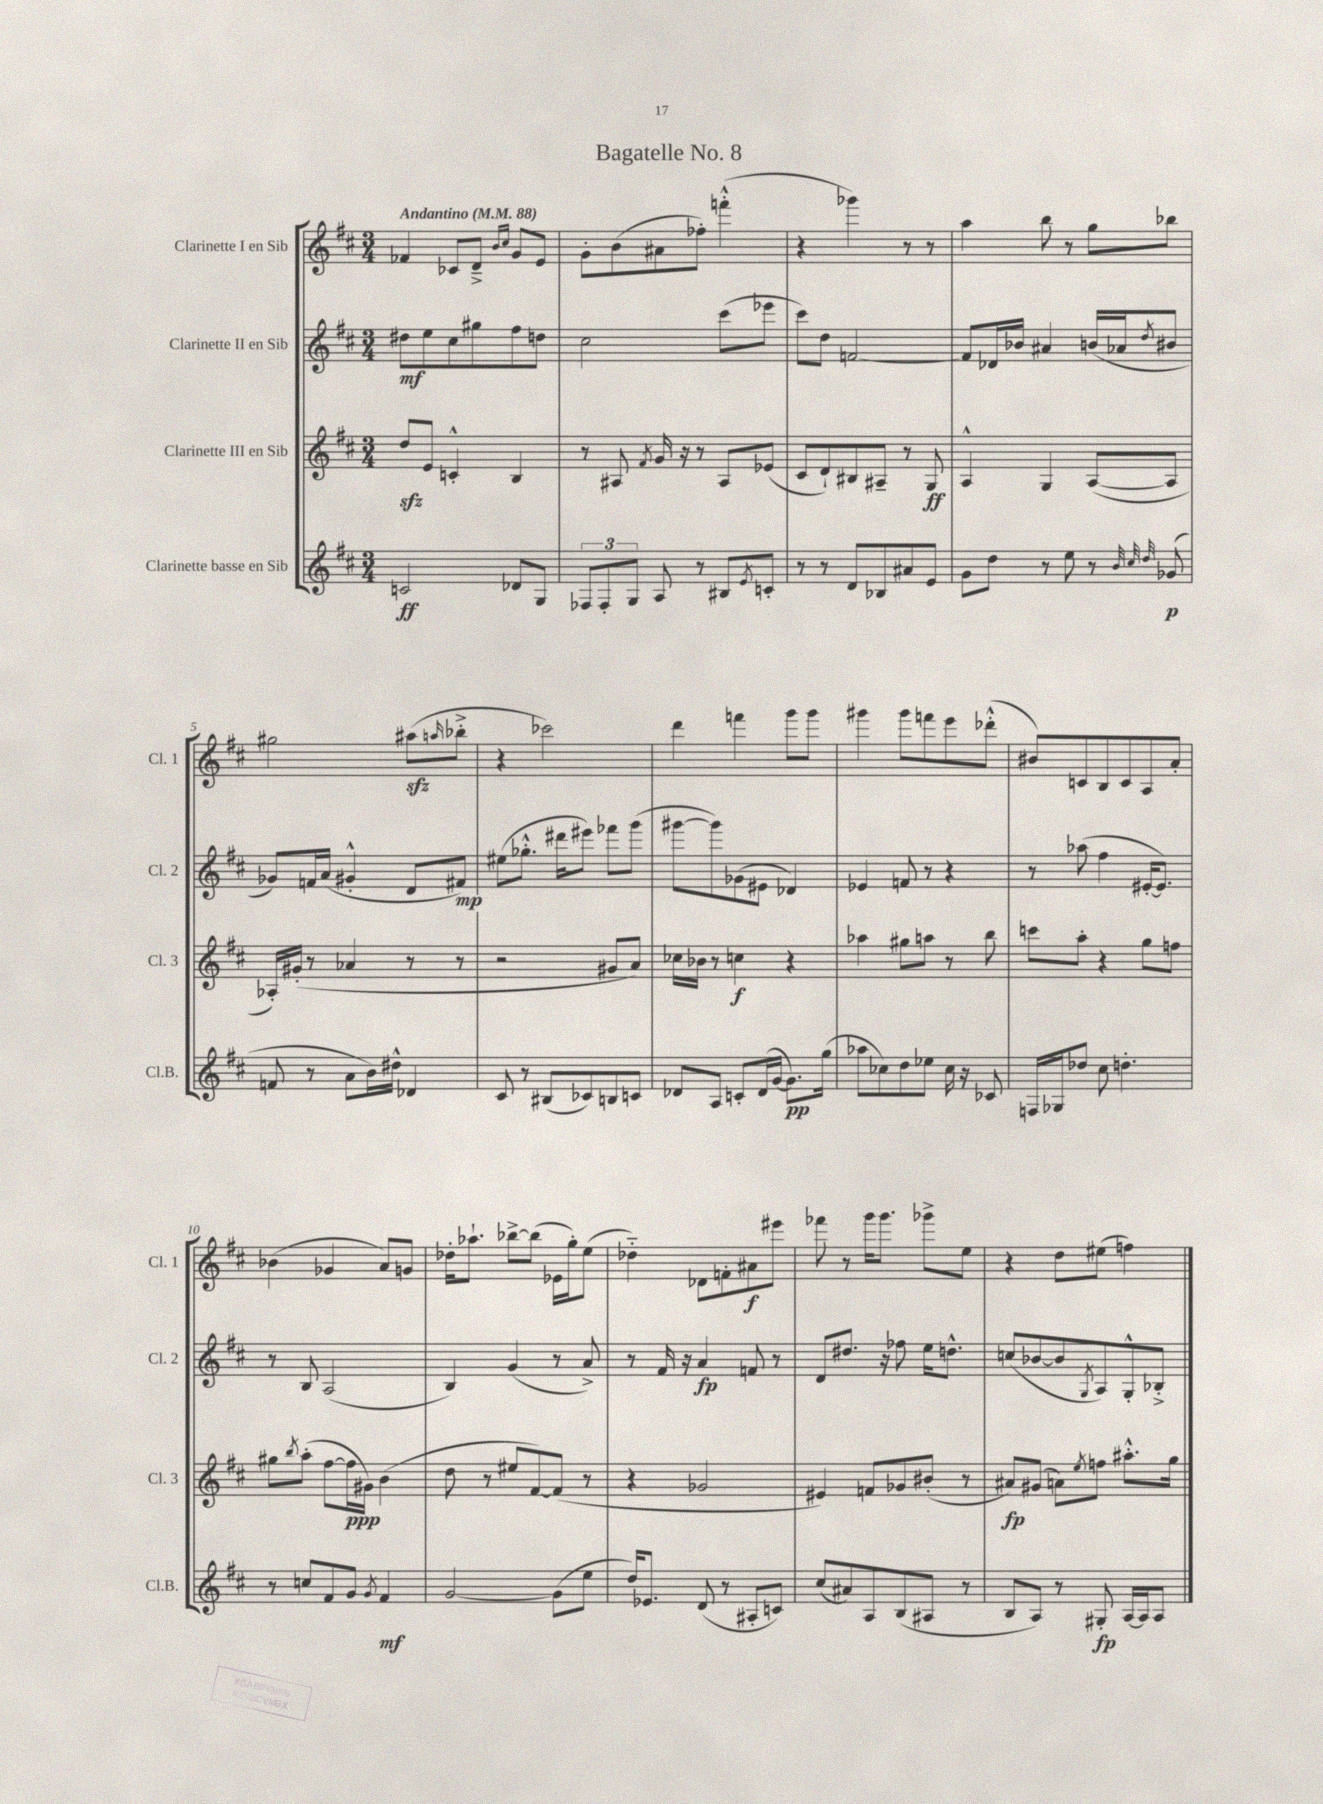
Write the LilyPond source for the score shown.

\header { title = "Bagatelle No. 8" }
<<
\new StaffGroup <<
\new Staff = "s0" \with { instrumentName = "Clarinette I en Sib" shortInstrumentName = "Cl. 1" } {
    \clef treble \key d \major \numericTimeSignature \time 3/4 \tempo "Andantino" 4 = 88
    fes'4 ces'8 d'8---> \grace { b'16 cis''16 } g'8 e'8 |
    g'8-. b'8( ais'8 fes''8-.) f'''4-.-^( |
    r4 ges'''4) r8 r8 |
    a''4 b''8 r8 g''8 bes''8 |
    gis''2 ais''8\sfz( \grace { a''16 } bes''8-.-> |
    r4 ces'''2) |
    d'''4 f'''4 g'''8 g'''8 |
    gis'''4 gis'''8 f'''8 e'''8 des'''8-.-^( |
    bis'8) c'8 b8 c'8 a8 a'8-. |
    bes'4( ges'4 a'8) g'8 |
    des''16-. aes''8.-! bes''8~-> bes''8( ees'16 g''16-.) e''8( |
    des''4-_) des'8 f'8-. ais'8\f eis'''8 |
    fes'''8 r8 g'''16 g'''8. ges'''8-> e''8 |
    r4 d''8 eis''8( f''4) \bar "|." |
}
\new Staff = "s1" \with { instrumentName = "Clarinette II en Sib" shortInstrumentName = "Cl. 2" } {
    \clef treble \key d \major \numericTimeSignature \time 3/4
    dis''8\mf e''8 cis''8 gis''8 fis''8 d''8 |
    cis''2 cis'''8( ees'''8 |
    cis'''8) d''8 f'2~ |
    f'8 des'16 bes'16 ais'4 b'16( aes'16 \acciaccatura { d''8 } bis'8 |
    ges'8) f'16 a'16( gis'4-.-^ d'8 fis'8\mp) |
    eis''8( ges''8.-.-^ dis'''16 eis'''8) fes'''8 g'''8( |
    gis'''8~ gis'''8) ges'8( eis'8 des'4) |
    ees'4 f'8 r8 r4 |
    r8 aes''8( fis''4 eis'16~-. eis'8.) |
    r8 b8 a2( |
    b4) g'4( r8 a'8->) |
    r8 fis'16 r16 a'4\fp f'8 r8 |
    d'8 dis''8. r16 fes''8 e''16 d''8.-^ |
    c''8( bes'8~ bes'8 \acciaccatura { g8 } a8) g8-.-^ bes8-.-> \bar "|." |
}
\new Staff = "s2" \with { instrumentName = "Clarinette III en Sib" shortInstrumentName = "Cl. 3" } {
    \clef treble \key d \major \numericTimeSignature \time 3/4
    d''8\sfz e'8 c'4-.-^ b4 |
    r8 ais8 \acciaccatura { fis'8 } g'16 r16 r8 ais8 ees'8( |
    cis'8 d'8-!) bis8 ais8-- r8 g8\ff |
    a4-^ g4 a8~( a8 |
    aes16-.) gis'16-.( r8 aes'4 r8 r8 |
    r2 gis'8 a'8) |
    ces''16 bes'16 r8 c''4\f r4 |
    aes''4 gis''8 a''8 r8 b''8 |
    c'''8 a''8-. r4 g''8 f''8 |
    gis''8 \acciaccatura { b''8 } a''8-.( fis''8~ fis''16\ppp gis'16) b'4( |
    d''8 r8 eis''8 fis'8~) fis'8( r8 |
    r4 ges'2 |
    eis'4) f'8 ges'8 bis'8-.( r8 |
    ais'8\fp) gis'8( a'8) \acciaccatura { e''8 } f''8 ais''8.-.-^ g''16 \bar "|." |
}
\new Staff = "s3" \with { instrumentName = "Clarinette basse en Sib" shortInstrumentName = "Cl.B." } {
    \clef treble \key d \major \numericTimeSignature \time 3/4
    c'2\ff des'8 g8 |
    \tuplet 3/2 { fes8 fes8-. g8 } a8 r8 bis8 \acciaccatura { e'8 } c'8-. |
    r8 r8 d'8 bes8 ais'8 e'8 |
    g'8 d''8 r8 e''8 r8 \grace { b'32 cis''32 d''32 } ges'8\p( |
    f'8 r8 a'8 b'16) dis''16-^ des'4 |
    cis'8 r8 bis8( ces'8) b8 c'8 |
    des'8 a8 c'8-. des'16( g'16~ g'8.\pp) g''16( |
    aes''8 ces''8) d''8 ees''8 ces''16 r16 ces'8 |
    f16 ges16 des''8 cis''8 d''4.-. |
    r8 c''8 fis'8 g'8 \acciaccatura { g'8 } fis'4\mf |
    g'2~ g'8( e''8 |
    d''16) ees'8. d'8( r8 ais8-. c'8) |
    cis''8( ais'8) a8 b8( ais8 r8 |
    b8 a8) r8 gis8-.\fp a16~ a16 a8 \bar "|." |
}
>>
>>
